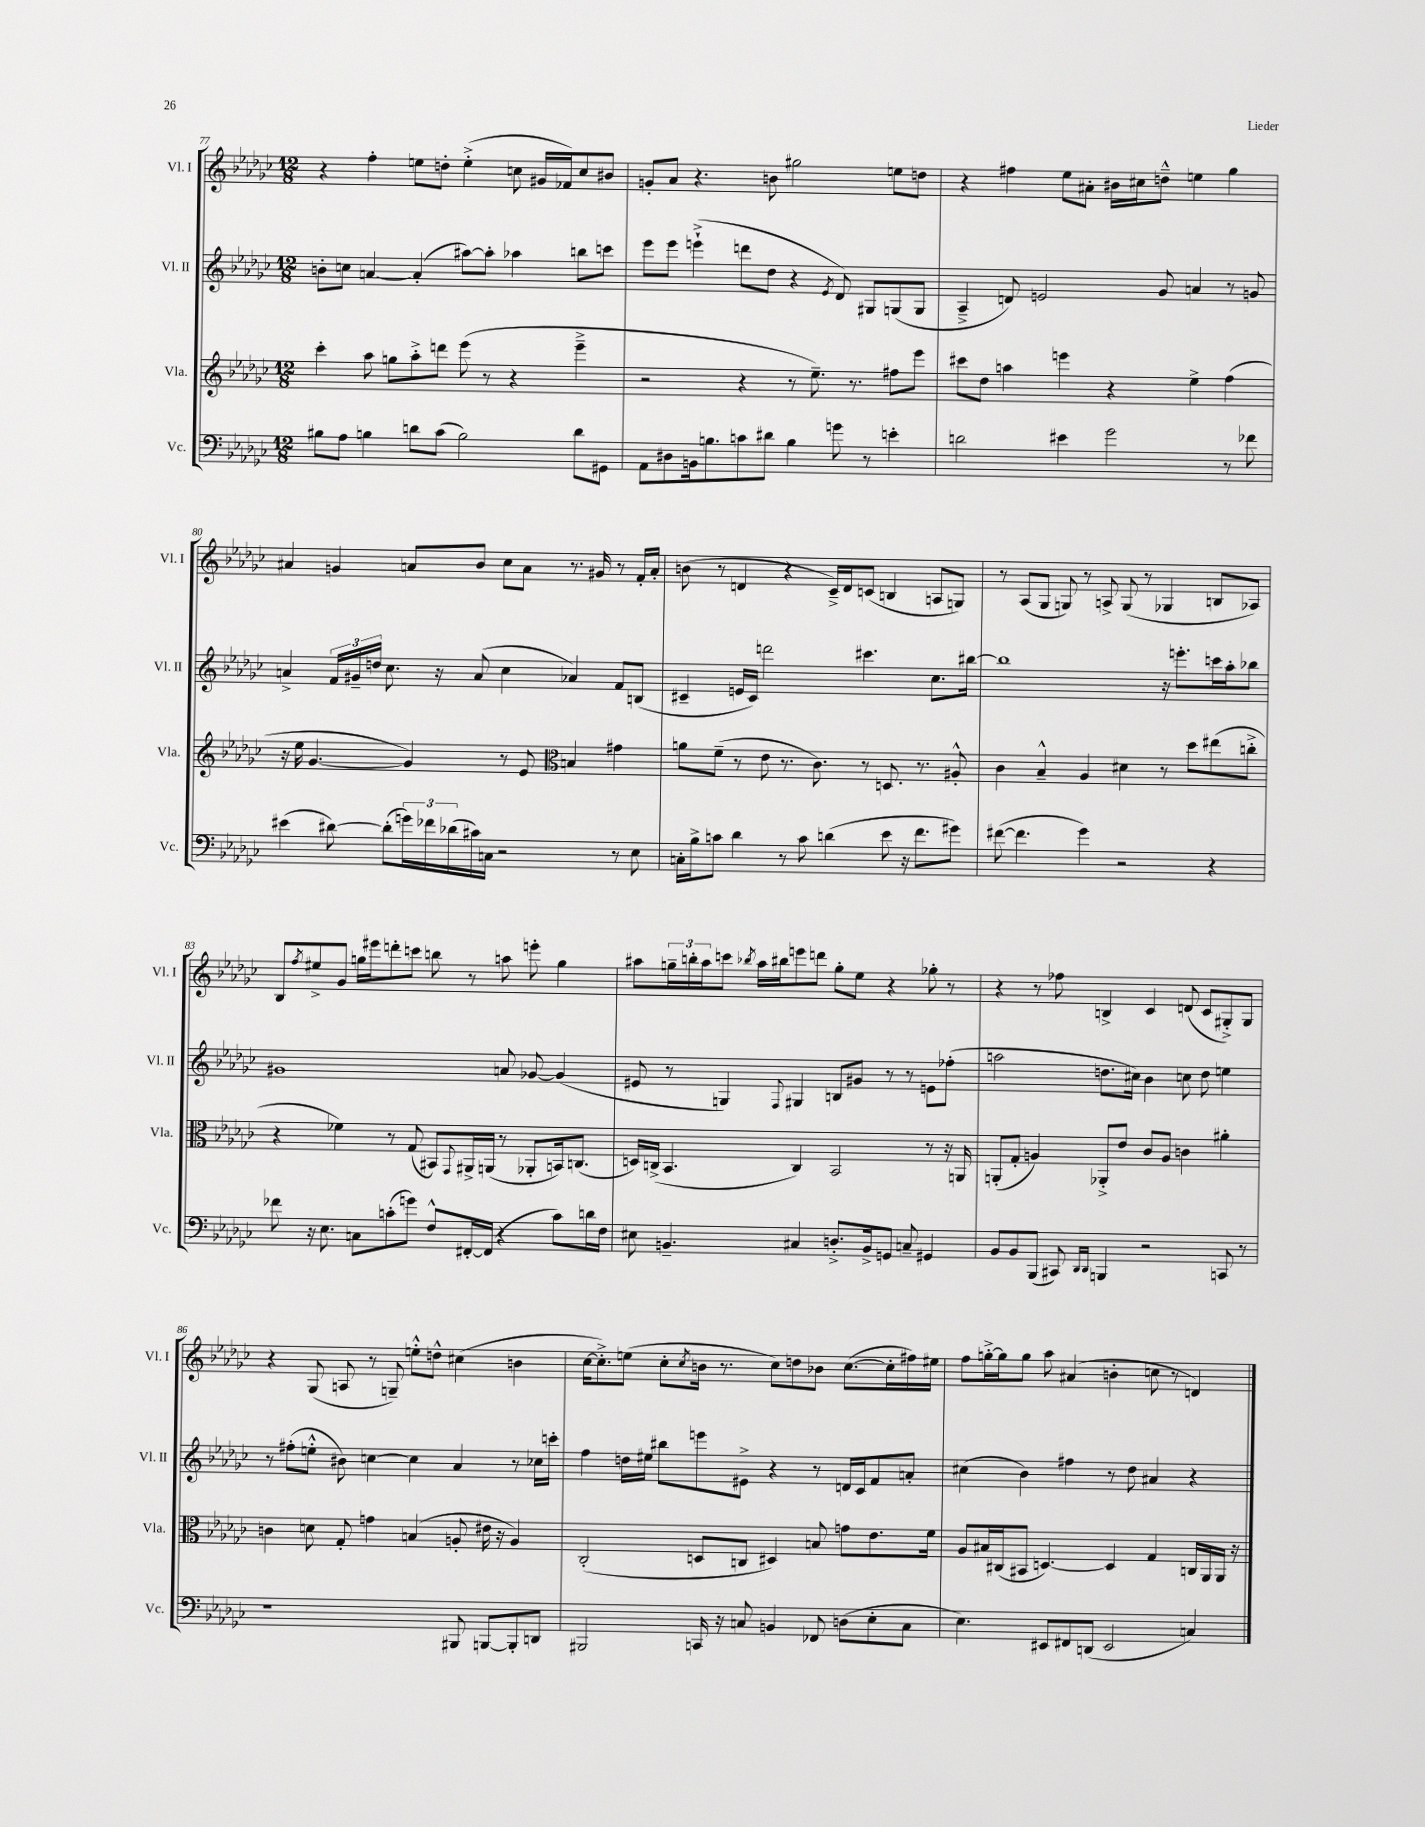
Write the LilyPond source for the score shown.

<<
\new StaffGroup <<
\new Staff = "s0" \with { instrumentName = "Vl. I" shortInstrumentName = "Vl. I" } {
    \clef treble \key ges \major \numericTimeSignature \time 12/8
    r4 f''4-. e''8 d''8-. e''4-.->( c''8 gis'16 fes'16) c''8 bis'8 |
    g'8-. aes'8 r4. b'8 gis''2 e''8 d''8 |
    r4 fis''4 ees''8 ais'8-. bis'16 cis''16 d''8---^ e''4 ges''4 |
    ais'4 g'4 a'8 bes'8 ces''8 a'8 r8. gis'16 r8 f'16-. a'16-. |
    b'8( r8 d'4 r4 ces'16--->) d'16 c'8( b4 a8 g8) |
    r8 aes8( ges8 g8) r8 a8-> g8( r8 ges4 b8 aes8) |
    bes8 \acciaccatura { f''8 } eis''8-> ges'8 g''16 eis'''16 d'''8-. c'''8 b''8 r8 a''8 e'''8-. g''4 |
    ais''8 \tuplet 3/2 { g''16-- b''16-. ais''16 } c'''8 \acciaccatura { bes''8 } ais''16 bis''16 e'''8 d'''8 g''8-. ees''8 r4 ges''8-. r8 |
    r4 r8 fes''8 b4-> ces'4 d'8( ces'8 gis8-.->) gis8 |
    r4 ges8( a8 r8 g8--) e''8-.-^ d''8-^ cis''4( b'4 |
    ces''16~ ces''8.-.->) e''8( ces''8-. \acciaccatura { ces''8 } b'16 r8. ces''8) d''8 bes'8 ces''8.~( ces''16-. fis''16) eis''16 |
    f''8 g''16~-.-> g''16 g''8 aes''8 ais'4( b'4-. c''8 r8 d'4) \bar "|." |
}
\new Staff = "s1" \with { instrumentName = "Vl. II" shortInstrumentName = "Vl. II" } {
    \clef treble \key ges \major \numericTimeSignature \time 12/8
    b'8-. c''8 a'4~ a'4-.( ais''8~) ais''8-. aes''4 b''8 c'''8 |
    ees'''8 ees'''8 e'''4-!->( d'''8 des''8 r4 \acciaccatura { ees'8 } des'8) gis8 g8( g8 |
    aes4---> d'8) e'2 ges'8 a'4 r8 g'8 |
    a'4-> \tuplet 3/2 { f'16 gis'16-- d''16 } ces''8. r16 a'8( ces''4 aes'4) f'8 b8( |
    cis'4-- e'16 cis'16) d'''2 cis'''4. ces''8. bis''16~ |
    bis''1 r16 e'''8.-. c'''16 aes''16-. bes''8 |
    gis'1 a'8 ges'8~ ges'4( |
    eis'8 r8 g4) \appoggiatura { f8 } gis4 b8 gis'8 r8 r8 e'8 fes''8-.( |
    a''2 d''8. cis''16) bes'4 c''8 d''8 e''4 |
    r8 fis''8-.( e''8-.-^ bis'8) c''4~ c''4 aes'4 r8 ces''16 c'''16-. |
    f''4 d''16 eis''16 bis''8 e'''8 eis'8-> r4 r8 d'16 ces'16 f'8 a'8-. |
    cis''4( bes'4) fis''4 r8 des''8 ais'4 r4 \bar "|." |
}
\new Staff = "s2" \with { instrumentName = "Vla." shortInstrumentName = "Vla." } {
    \clef treble \key ges \major \numericTimeSignature \time 12/8
    ces'''4-. aes''8 g''8 aes''8-.-> d'''8 ees'''8( r8 r4 ees'''4---> |
    r2 r4 r8 ees''8.--) r8. fis''8 ees'''8 |
    cis'''8 des''8 a''4 e'''4 r4 ees''4-> f''4( |
    r16 ees''16 ges'4.~ ges'4) r8 ees'8 \clef alto b4 gis'4 |
    a'8 f'8--( r8 ees'8 r8. ces'8.) r8 d8. r8. ais8-.-^ |
    ces'4 bes4---^ aes4 dis'4 r8 des''8 eis''8( c''8-.-> |
    r4 fes'4) r8 ges8( bis,8) \appoggiatura { ges,8 } ais,16-> a,16( r8 aes,8-. b,16) c8.( |
    d16) c16->( bes,4. c4) bes,2 r8 r16 a,16 |
    a,8-.( ges8-. a4) aes,8-.-> ees'8 ces'8 a8 c'4 ais'4-. |
    c'4 d'8 ges8-. g'4 b4( a8-. eis'16 r16 a4) |
    ces2-.( d8 c8 dis4) b8 g'8 ees'8. f'16 |
    aes8 bis16 cis16( bis,8 d4.~) d4 ges4 c16 aes,16 aes,16 r16 \bar "|." |
}
\new Staff = "s3" \with { instrumentName = "Vc." shortInstrumentName = "Vc." } {
    \clef bass \key ges \major \numericTimeSignature \time 12/8
    bis8 aes8 b4 d'8 ces'8( b2) d'8 gis,8 |
    aes,8 dis8 b,16 b8. c'8 dis'8 b4 g'8 r8 e'4-. |
    d'2 eis'4 ges'2 r8 fes'8 |
    eis'4( dis'8~) dis'8-.( \tuplet 3/2 { g'16) fes'16 des'16( } cis'16) c16 r2 r8 ees8 |
    c16-. bes16-> c'8 des'4 r8 c'8 d'4( ees'8 r16 f'8. gis'8) |
    fis'8~( fis'4. ges'4) r2 r4 |
    fes'8 r16 ees8. c8 c'8-.( g'8) f8-^ fis,16~-. fis,16( r4 c'8) d'16 f16 |
    eis8 b,4.-- cis4 d8.-.-> b,16-> g,8 c8-- gis,4 |
    bes,8 bes,8 bes,,8( cis,8) \grace { des,16 des,16 } b,,4 r2 c,8 r8 |
    r1 bis,,8 b,,8~ b,,8-. d,8 |
    bis,,2 c,16 r16 c8 b,4 fes,8 d8( ees8-. c8 |
    ees4.) eis,8 fis,8 d,8( eis,2 c4) \bar "|." |
}
>>
>>
\layout { \context { \Score currentBarNumber = #77 } }
